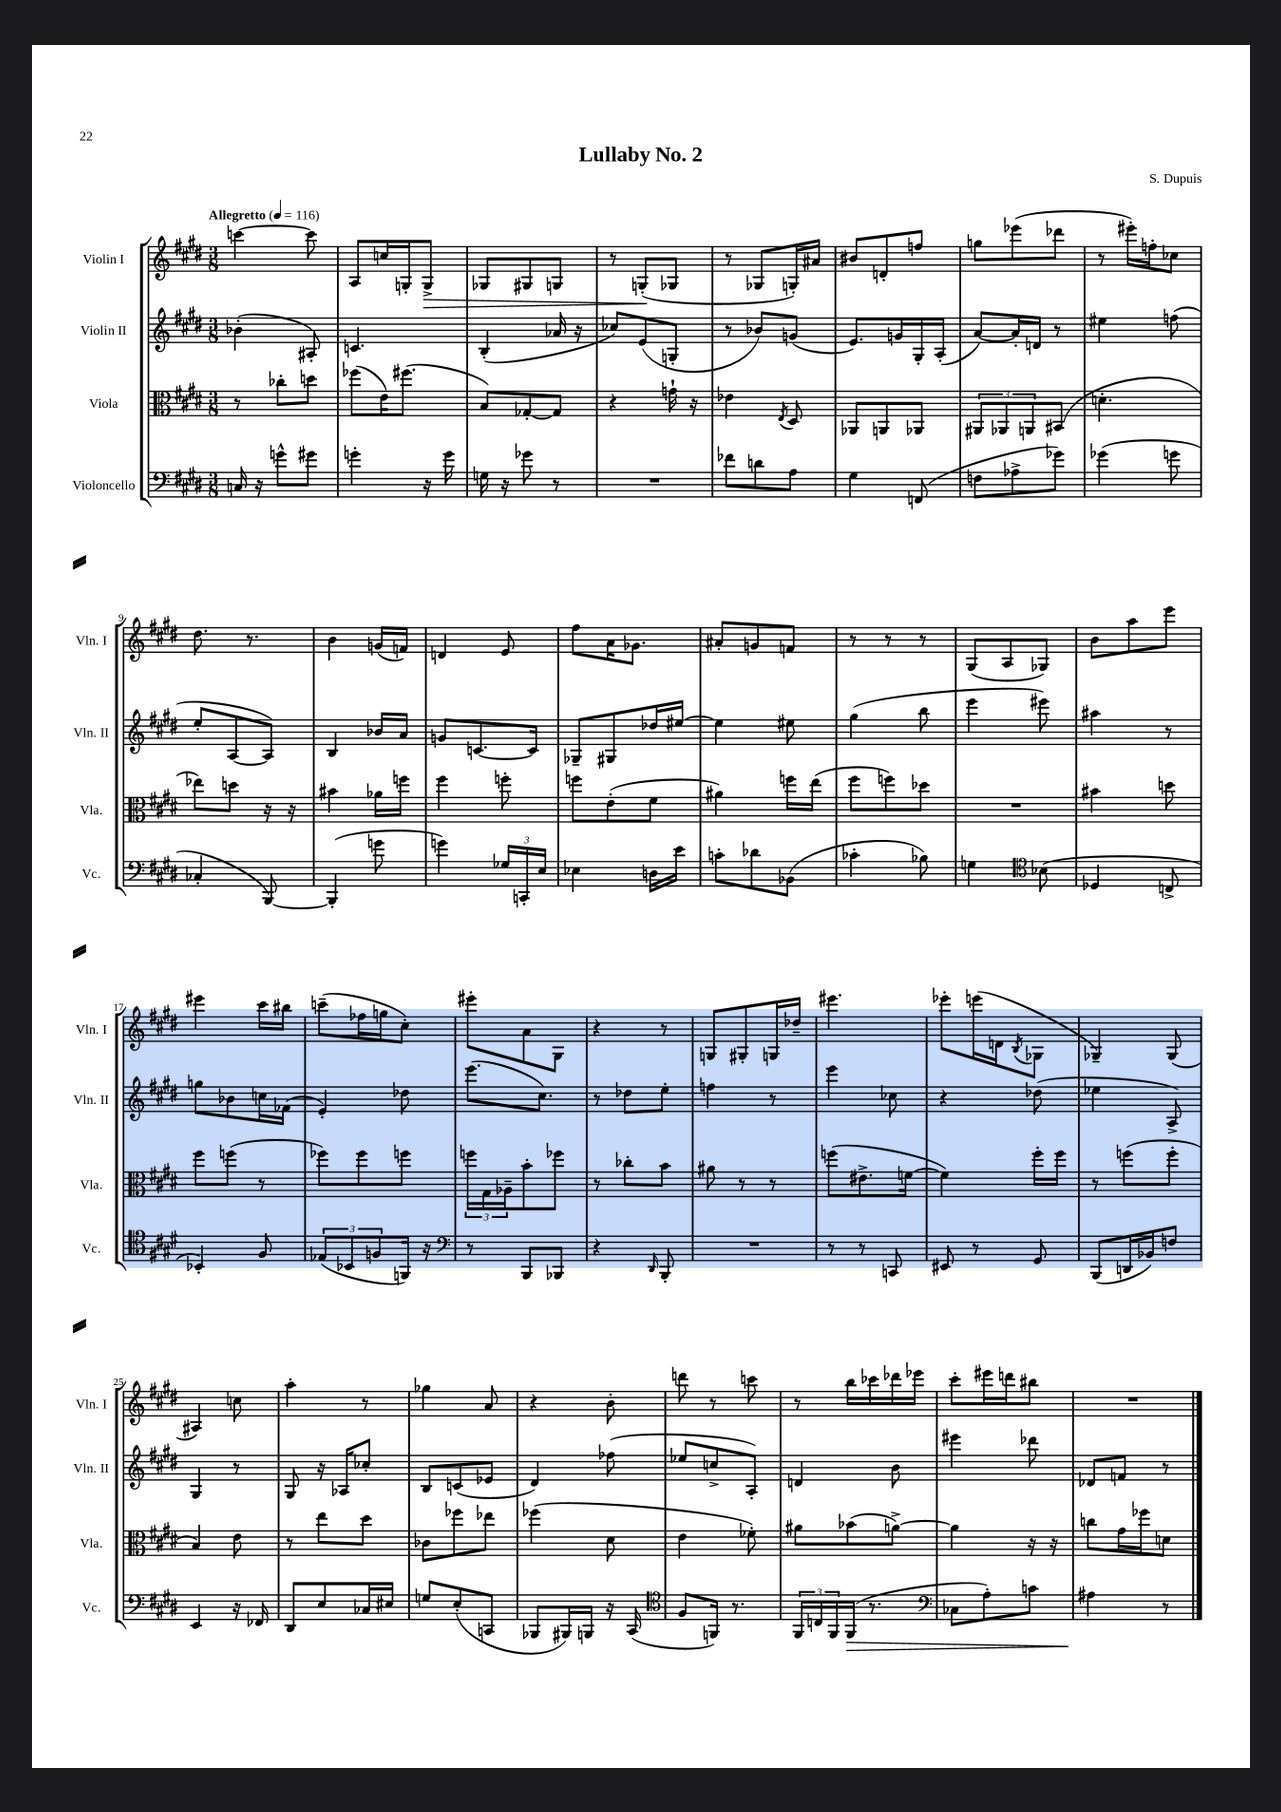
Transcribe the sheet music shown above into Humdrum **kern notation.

**kern	**kern	**kern	**kern
*staff4	*staff3	*staff2	*staff1
*clefF4	*clefC3	*clefG2	*clefG2
*k[f#c#g#d#]	*k[f#c#g#d#]	*k[f#c#g#d#]	*k[f#c#g#d#]
*M3/8	*M3/8	*M3/8	*M3/8
*MM116	*MM116	*MM116	*MM116
16C/	8r	(4b-'\	[4ccc\
16r	.	.	.
8g^^\L	8cc-'\L	.	.
8g#\J	8dd\J	8A#'/)	8ccc\]
=	=	=	=
4g'\	(8ff-\L	4.c/	8A/L
.	16e\K)	.	16cc/L
.	(8.ff#\J	.	16G'/J
16r	.	.	8G^/J
16g\	.	.	.
=	=	=	=
16G\	8B/L)	(4B'/	8G-/L
16r	.	.	.
8g-\	[8G-'/	.	8G#/
8r	8G-/]J	16a-/	8G/J
.	.	16r	.
=	=	=	=
4.r	4r	8cc-/L)	8r
.	.	(8e/	(8G'/L
.	16g`\	8G'/J	8G-/J
.	16r	.	.
=	=	=	=
8f-\L	4e-\	8r	8r
8d\	.	8b-/L)	8G-/L
.	8qE/	.	.
8A\J	8D#/	(8g/J	16G'/L)
.	.	.	16a#/JJ
=	=	=	=
4G#\	8AA-/L	8.e/L)	8b#/L
.	8AA/	.	8d'/
.	.	16g/L	.
(8FF/	8AA-/J	16G#'/	8ff/J
.	.	(16A'/JJ	.
=	=	=	=
8F\L	12AA#/L	[8a/L)	8gg\L
.	12AA-/	.	.
8A-^\	.	16a'/]L	(8eee-\
.	12AA/	.	.
.	.	16d/JJ	.
8g-\J)	(8BB#/J	8r	8ddd-\J
=	=	=	=
(4g-\	4.d'\	4ee#\	8r
.	.	.	16eee#'\LL)
.	.	.	16ff'\J
8g\	.	(8ff\	8cc-\J
=	=	=	=
4C-'/	8ee-\L)	8ee'/L	8.dd#\
.	8dd\J	[8A/	.
.	.	.	8.r
[8BBB/)	16r	8A/]J)	.
.	16r	.	.
=	=	=	=
(4BBB'/]	4b#\	4B/	4b\
8g\	16a-\LL	16b-/LL	(16g/LL
.	16ff\JJ	16a/JJ	16f/JJ)
=	=	=	=
4g\)	4ff#\	8g/L	4d/
.	.	[8.c/	.
24G-/LL	8ff'\	.	8e/
24CC'/	.	.	.
.	.	16c/]Jk	.
24E/JJ	.	.	.
=	=	=	=
4E-\	8ff\L	8G-~/L	8ff#\L
.	(8e'\	8G#/	16a\K
.	.	.	8.g-\J
16D\LL	8f#\J	16dd-/L	.
16e\JJ	.	[16ee#/JJ	.
=	=	=	=
8c'\L	4a#\)	4ee#\]	8a#'/L
8d-\	.	.	8g/
(8BB-\J	16ff\LL	8ee#\	8f/J
.	(16ee\JJ	.	.
=	=	=	=
4c-'\	8ff#\L	(4gg#\	8r
.	8ff\)	.	8r
8B-\)	8dd-\J	8bb\	8r
=	=	=	=
4G\	4.r	4eee\	(8G#/L
.	.	.	8A/
*clefC4	*	*	*
(8B-\	.	8eee#\)	8G-/J)
=	=	=	=
4D-/	4b#\	4aa#\	8b\L
.	.	.	8aa\
8C^/	8dd\	8r	8eee\J
=	=	=	=
4BB-'/)	8ff#\L	8gg\L	4eee#\
.	(8ff\J	8b-\	.
8F#/	8r	16cc\L	16ccc#\LL
.	.	(16f-\JJ	16bb#\JJ
=	=	=	=
(12E-/L	8ff-\L)	4e'/)	(8ccc~\L
12BB-/	.	.	.
.	8ff-\	.	16ff-\L
12F/	.	.	.
.	.	.	16gg\J
16FF/Jk)	8ff\J	8dd-\	8cc#'\J)
16r	.	.	.
=	=	=	=
*clefF4	*	*	*
8r	24ff\LL	(8.eee\L	8eee#'\L
.	24G#\	.	.
.	24A-~\J	.	.
8BBB/L	8b'\	.	8a\
.	.	8.cc#\J)	.
8BBB-/J	8ff-\J	.	8G#\J
=	=	=	=
4r	8r	8r	4r
.	8cc-'\L	8dd-\L	.
16qqDD#/	.	.	.
8BBB'/	8b\J	8ee'\J	8r
=	=	=	=
4.r	8a#\	4ff\	8G/L
.	8r	.	8G#'/
.	8r	8r	16G/L
.	.	.	16dd-~/JJ
=	=	=	=
8r	(8ff\L	4eee\	4.eee#\
8r	8.e#^\	.	.
8CC/	.	8cc-\	.
.	[16f\Jk	.	.
=	=	=	=
8EE#/	4f\])	4r	8eee-'\L
8r	.	.	(16eee\L
.	.	.	16d\J
.	.	.	8qB/
8GG#/	16ff#'\LL	(8dd-\	8G-\J
.	16ff#\JJ	.	.
=	=	=	=
(8BBB/L	8r	4ee-\	4G-~/)
16DD/L	(8ff\L	.	.
16BB-/J)	.	.	.
8F/J	8ff'\J	8A^/)	(8G-/
=	=	=	=
4EE/	4B/)	4G#/	4A#/)
16r	8e\	8r	8cc\
16FF-/	.	.	.
=	=	=	=
8DD#/L	8r	8G#/	4aa'\
8E/	8ee\L	16r	.
.	.	16A-/LK	.
16C-/L	8dd#\J	8cc-'/J	8r
16E#/JJ	.	.	.
=	=	=	=
8G/L	8c-\L	8B/L	4gg-\
(8E'/	8ff-\	(8c/	.
8CC/J	8ee-\J	8e-/J	8a/
=	=	=	=
8BBB-/L	(4ff-\	4d#/)	4r
16BBB#/L)	.	.	.
16BBB/JJ	.	.	.
16r	8d#\	(8ff-\	8b'\
(16CC#/	.	.	.
=	=	=	=
*clefC4	*	*	*
8F#/L	4e\	8ee-/L	8ddd\
16FF/Jk)	.	8cc^/	8r
8.r	.	.	.
.	8f-'\)	8A'/J)	8ccc\
=	=	=	=
24FF#/LL	8a#\L	4d/	8r
24C/	.	.	.
24FF#/	.	.	.
(16FF#/JJ	(8b-\	.	16bb\LL
8.r	.	.	16ccc-\
.	[8a^\J)	8b\	16ddd-\
.	.	.	16eee-\JJ
=	=	=	=
*clefF4	*	*	*
8C-\L	4a\]	4eee#\	8ccc#'\L
8A'\)	.	.	16eee#\L
.	.	.	16ddd\J
8c\J	16r	8ddd-\	8bb#\J
.	16r	.	.
=	=	=	=
4A#\	8cc\L	8d-/L	4.r
.	16g#\L	8f/J	.
.	16ff-\J	.	.
8r	8d\J	8r	.
==	==	==	==
*-	*-	*-	*-
